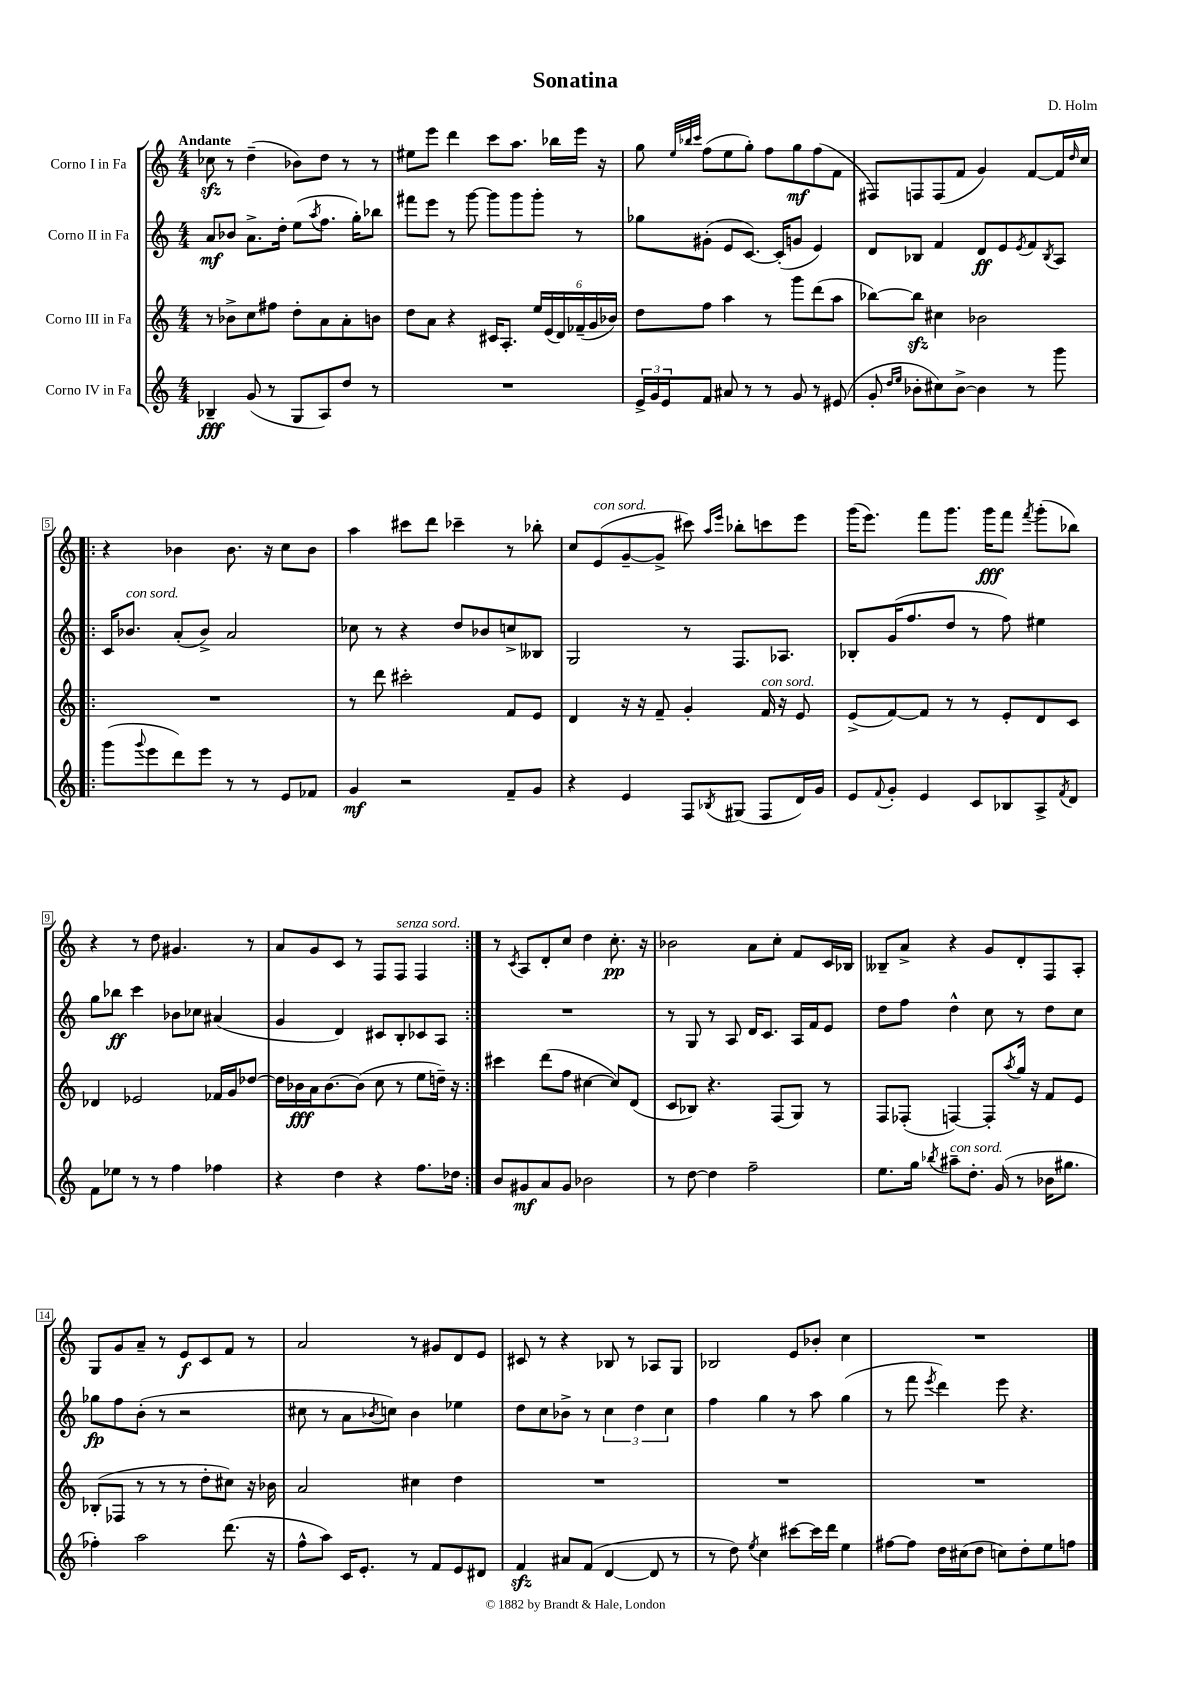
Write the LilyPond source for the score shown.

\header { title = "Sonatina" composer = "D. Holm" }
<<
\new StaffGroup <<
\new Staff = "s0" \with { instrumentName = "Corno I in Fa" } {
    \clef treble \key c \major \numericTimeSignature \time 4/4 \tempo "Andante"
    ces''8\sfz r8 d''4--( bes'8) d''8 r8 r8 |
    eis''8 e'''8 d'''4 c'''8 a''8. bes''16 e'''16 r16 |
    g''8 \grace { e''32 bes''32 c'''32 } f''8( e''8 g''8-.) f''8 g''8\mf f''8( f'8 |
    fis8) f8 f8( f'8 g'4) f'8~ f'16 \grace { d''16 } c''16 |
    \repeat volta 2 { r4 bes'4 bes'8. r16 c''8 bes'8 |
    a''4 cis'''8 d'''8 ces'''4-- r8 bes''8-. |
    c''8 e'8^\markup { \italic "con sord." }( g'8~-- g'8-> cis'''8) \grace { a''16 e'''16 } bes''8-. c'''8 e'''8 |
    g'''16( e'''8.) f'''8 g'''8. g'''16\fff f'''8 \acciaccatura { f'''8 } g'''8-.( bes''8) |
    r4 r8 d''8 gis'4. r8 |
    a'8 g'8 c'8 r8 f8 f8^\markup { \italic "senza sord." } f4 | }
    r8 \acciaccatura { c'8 } a8 d'8-. c''8 d''4 c''8.-.\pp r16 |
    bes'2 a'8 c''8-. f'8 c'16 bes16 |
    beses8-- a'8-> r4 g'8 d'8-. f8 a8-. |
    g8 g'8 a'8-- r8 e'8\f c'8 f'8 r8 |
    a'2 r8 gis'8 d'8 e'8 |
    cis'8 r8 r4 bes8 r8 aes8 g8 |
    bes2 e'8 bes'8-. c''4 |
    R1 \bar "|." |
}
\new Staff = "s1" \with { instrumentName = "Corno II in Fa" } {
    \clef treble \key c \major \numericTimeSignature \time 4/4
    a'8\mf bes'8 a'8.-> d''16-. e''8( \acciaccatura { a''8 } f''8. g''16-.) bes''8 |
    fis'''8 e'''8 r8 g'''8~ g'''8 g'''8 g'''8-. r8 |
    ges''8 gis'8-.( e'8 c'8.~) c'16-.( g'8 e'4) |
    d'8 bes8 f'4 d'8\ff e'8 \acciaccatura { e'8 } f'8 \acciaccatura { bes8 } a8 |
    \repeat volta 2 { c'16 bes'8.^\markup { \italic "con sord." } a'8-.( bes'8->) a'2 |
    ces''8 r8 r4 d''8 bes'8 c''8-> beses8 |
    g2 r8 f8. aes8. |
    bes8-. g'16( f''8. d''8 r8 f''8) eis''4 |
    g''8 bes''8\ff c'''4 bes'8 ces''8 ais'4( |
    g'4 d'4) cis'8 b8-. ces'8 a8 | }
    R1 |
    r8 g8 r8 a8 d'16 c'8. a16 f'16 e'8 |
    d''8 f''8 d''4-^ c''8 r8 d''8 c''8 |
    ges''8\fp f''8 b'8-.( r8 r2 |
    cis''8 r8 a'8 \acciaccatura { bes'8 } c''8) bes'4 ees''4 |
    d''8 c''8 bes'8-> r8 \tuplet 3/2 { c''4 d''4 c''4 } |
    f''4 g''4 r8 a''8 g''4( |
    r8 f'''8 \acciaccatura { e'''8 } d'''4) e'''8 r4. \bar "|." |
}
\new Staff = "s2" \with { instrumentName = "Corno III in Fa" } {
    \clef treble \key c \major \numericTimeSignature \time 4/4
    r8 bes'8-> c''8 fis''8 d''8-. a'8 a'8-. b'8 |
    d''8 a'8 r4 cis'16 a8.-. \tuplet 6/4 { e''16 e'16( d'16) fes'16--( g'16 bes'16) } |
    d''8 f''8 a''4 r8 g'''8 d'''8( a''8 |
    bes''8~) bes''8\sfz cis''4 bes'2 |
    \repeat volta 2 { R1 |
    r8 d'''8 cis'''2-. f'8 e'8 |
    d'4 r16 r16 f'8-- g'4-. f'16^\markup { \italic "con sord." } r16 e'8 |
    e'8->( f'8~) f'8 r8 r8 e'8-. d'8 c'8 |
    des'4 ees'2 fes'16 g'16 des''8~ |
    des''16 bes'16\fff a'16 bes'8.~ bes'8( c''8 r8 e''8 d''16--) r16 | }
    cis'''4 d'''8( f''8 cis''4~ cis''8) d'8( |
    c'8 bes8) r4. f8( g8) r8 |
    f8 fes8-.( f4~) f8-. \acciaccatura { a''8 } g''16 r16 f'8 e'8 |
    bes8-.( fes8 r8 r8 r8 d''8-. cis''8) r16 bes'16 |
    a'2 cis''4 d''4 |
    R1 |
    R1 |
    R1 \bar "|." |
}
\new Staff = "s3" \with { instrumentName = "Corno IV in Fa" } {
    \clef treble \key c \major \numericTimeSignature \time 4/4
    bes4--\fff g'8( r8 g8 a8) d''8 r8 |
    R1 |
    \tuplet 3/2 { e'16-> g'16 e'16 } f'8 ais'8 r8 r8 g'8 r8 eis'8( |
    g'8-. \grace { d''16 e''16 } bes'8-. cis''8) bes'8~-> bes'4 r8 g'''8 |
    \repeat volta 2 { g'''8( \appoggiatura { g'''8 } e'''8 d'''8) e'''8 r8 r8 e'8 fes'8 |
    g'4\mf r2 f'8-- g'8 |
    r4 e'4 f8 \acciaccatura { bes8 } gis8( f8 d'16) g'16 |
    e'8 \appoggiatura { f'8 } g'8-. e'4 c'8 bes8 a8-> \acciaccatura { f'8 } d'8 |
    f'8 ees''8 r8 r8 f''4 fes''4 |
    r4 d''4 r4 f''8. des''16 | }
    b'8 gis'8\mf a'8 gis'8 bes'2 |
    r8 d''8~ d''4 f''2-- |
    e''8. g''16 \acciaccatura { bes''8 } ais''8--^\markup { \italic "con sord." } d''8.-. g'16( r8 bes'16 gis''8. |
    fes''4-.) a''2 d'''8.( r16 |
    f''8-^ a''8) c'16 e'8.-. r8 f'8 e'8 dis'8 |
    f'4\sfz ais'8 f'8( d'4~ d'8 r8 |
    r8 d''8) \acciaccatura { e''8 } c''4 cis'''8~ cis'''16 d'''16 e''4 |
    fis''8~ fis''8 d''16 cis''16( d''8 c''8) d''8-. e''8 f''8 \bar "|." |
}
>>
>>
\layout { \context { \Score \override BarNumber.stencil = #(make-stencil-boxer 0.1 0.3 ly:text-interface::print) } }
